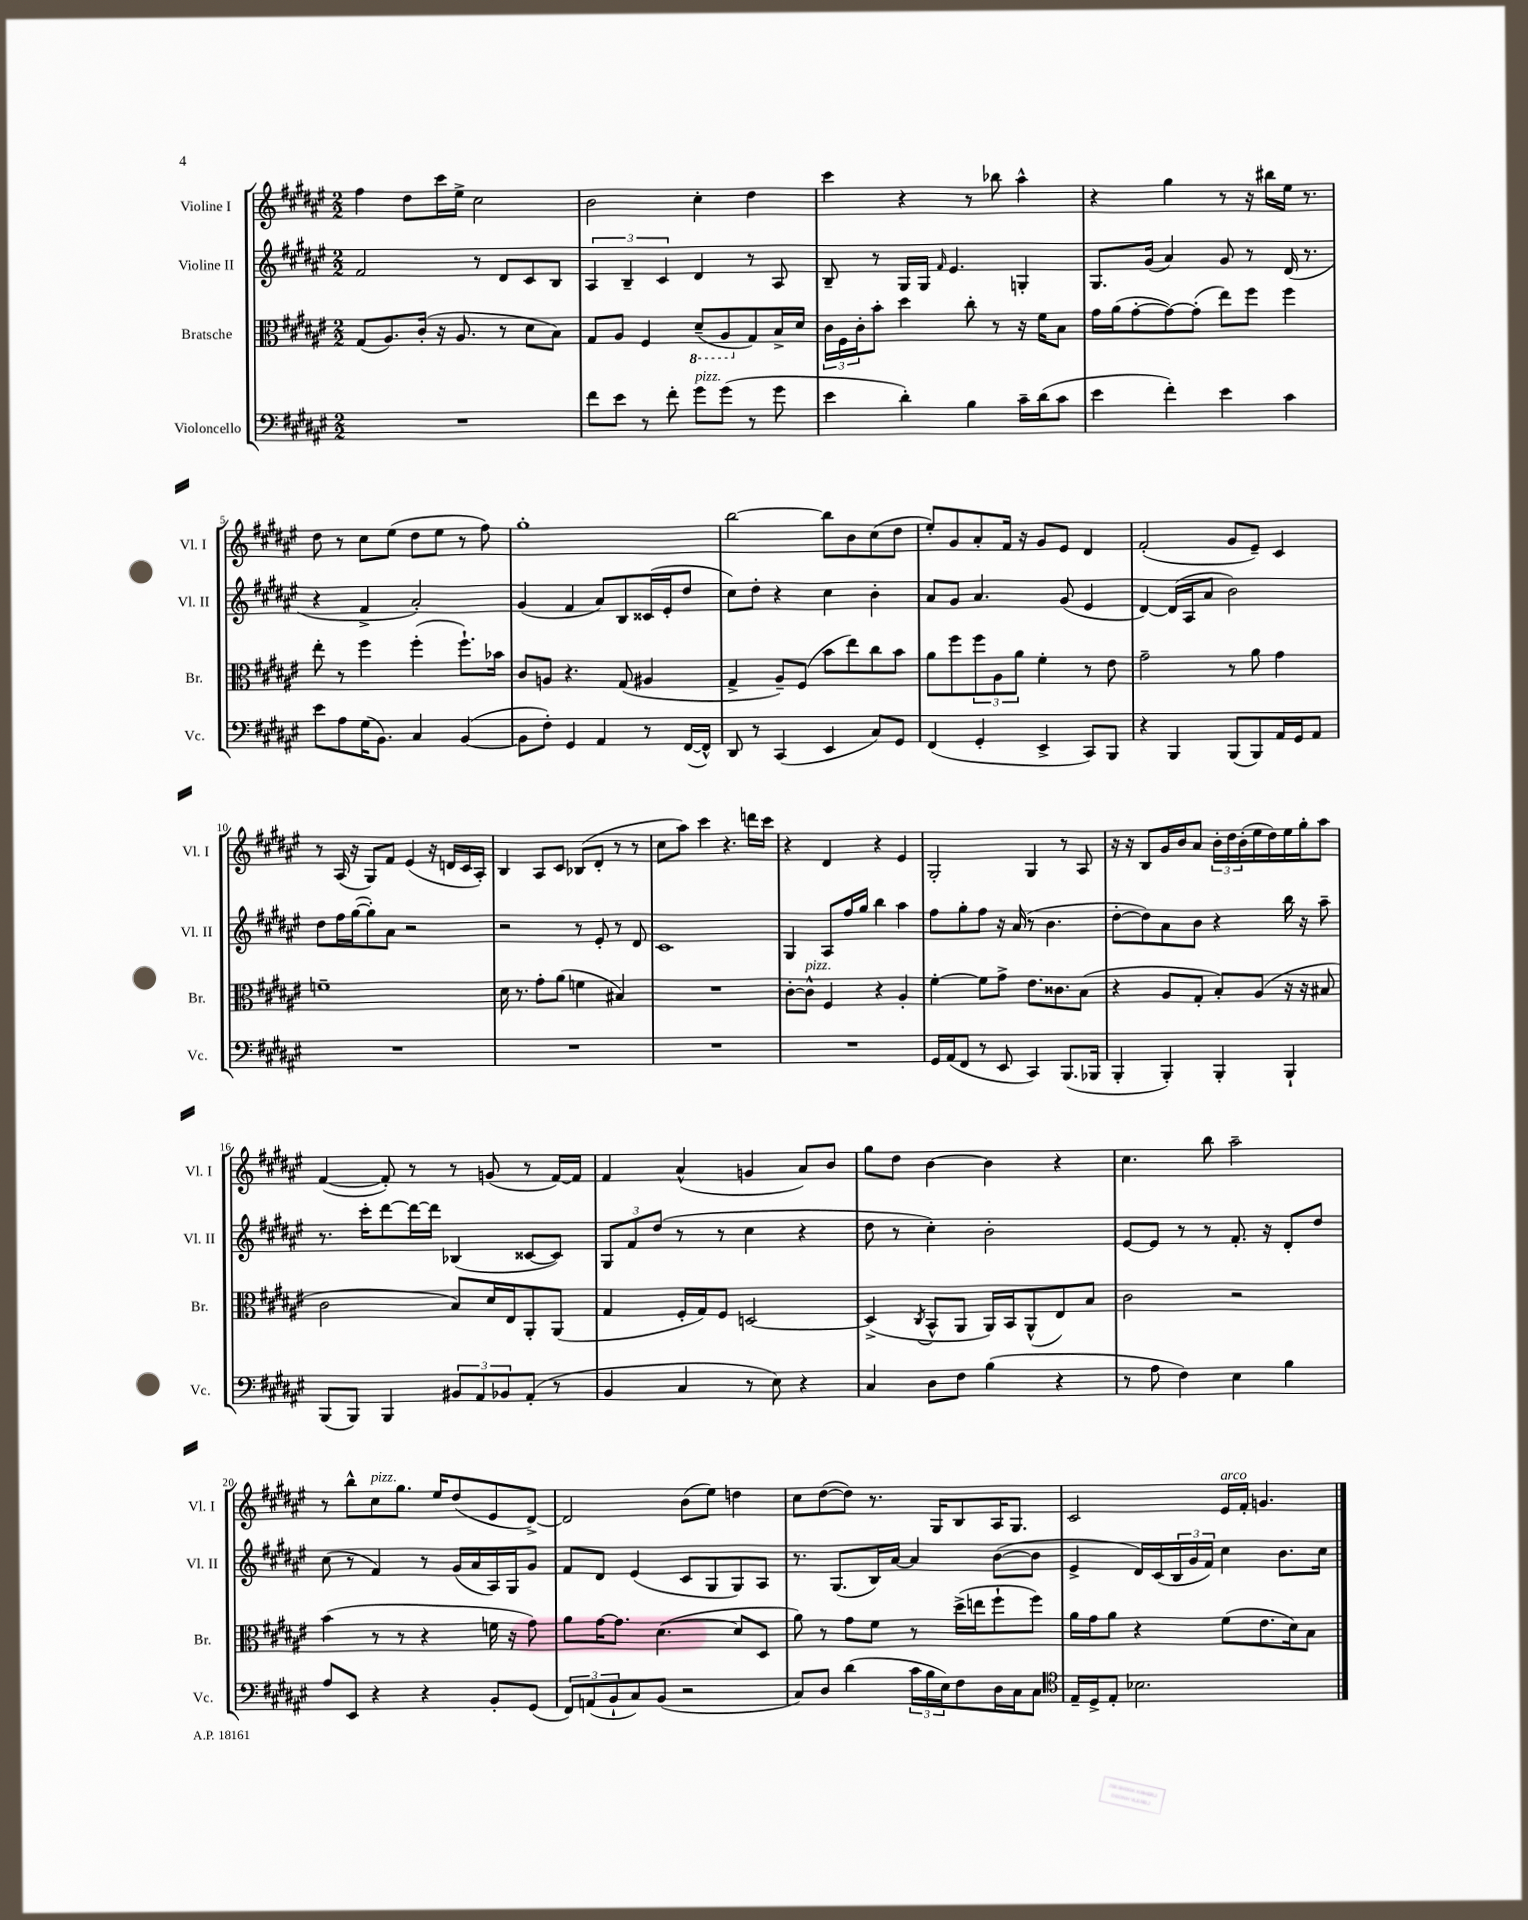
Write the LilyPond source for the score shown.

<<
\new StaffGroup <<
\new Staff = "s0" \with { instrumentName = "Violine I" shortInstrumentName = "Vl. I" } {
    \clef treble \key fis \major \numericTimeSignature \time 2/2
    fis''4 dis''8 cis'''16 eis''16-> cis''2 |
    b'2 cis''4-. dis''4 |
    cis'''4 r4 r8 bes''8 ais''4-^ |
    r4 gis''4 r8 r16 bis''16 eis''16 r8. |
    dis''8 r8 cis''8 eis''8( dis''8 eis''8 r8 fis''8) |
    gis''1-. |
    b''2~ b''8 b'8 cis''8( dis''8 |
    eis''8-.) gis'8 ais'8-. fis'16 r16 gis'8 eis'8 dis'4 |
    fis'2-.( gis'8 eis'8--) cis'4 |
    r8 ais16( r16 gis8) fis'8 eis'4( r16 d'16 cis'16 ais16-.) |
    b4 ais8 cis'8 bes8( dis'8-. r8 r8 |
    cis''8 ais''8) cis'''4 r4. d'''16 cis'''16 |
    r4 dis'4 r4 eis'4 |
    gis2-. gis4 r8 ais8 |
    r16 r16 b8 gis'16 b'16 ais'8 \tuplet 3/2 { b'16-. dis''16 b'16-.( } eis''16 dis''16) eis''16 gis''16-. ais''8 |
    fis'4~( fis'8-.) r8 r8 g'8( r8 fis'16~) fis'16 |
    fis'4 ais'4-^( g'4 ais'8) b'8 |
    gis''8 dis''8 b'4~ b'4 r4 |
    cis''4. b''8 ais''2-- |
    r8 b''8-^ cis''8^\markup { \italic "pizz." } gis''8. eis''16 dis''8( eis'8 dis'8~->) |
    dis'2 b'8( eis''8) d''4 |
    cis''8 dis''8~( dis''8) r8. gis16 b8 ais16 gis8. |
    cis'2 eis'16^\markup { \italic "arco" } fis'16-. g'4. \bar "|." |
}
\new Staff = "s1" \with { instrumentName = "Violine II" shortInstrumentName = "Vl. II" } {
    \clef treble \key fis \major \numericTimeSignature \time 2/2
    fis'2 r8 dis'8 cis'8 b8 |
    \tuplet 3/2 { ais4 b4-- cis'4 } dis'4 r8 ais8 |
    b8-- r8 gis16 gis16 \grace { fis'16 } eis'4. g4-. |
    gis8. gis'16( ais'4) gis'8 r8 dis'16( r8. |
    r4 fis'4-> ais'2-.) |
    gis'4( fis'4 ais'8) b8 cisis'16( eis'16-. dis''8 |
    cis''8) dis''8-. r4 cis''4 b'4-. |
    ais'8 gis'8 ais'4. gis'8( eis'4 |
    dis'4~) dis'16( ais16 ais'8 b'2) |
    dis''8 fis''16 gis''16~( gis''8-.) ais'8 r2 |
    r2 r8 eis'8-. r8 dis'8 |
    cis'1 |
    gis4 ais8 fis''16 gis''16 b''4 ais''4 |
    fis''8 gis''8-. fis''8 r16 ais'16( r8 b'4. |
    dis''8~-. dis''8) ais'8 b'8 r4 b''16 r16 ais''8-- |
    r8. cis'''16-. dis'''8~ dis'''16~ dis'''16 bes4( cisis'8~ cisis'8) |
    \tuplet 3/2 { gis8 fis'8 dis''8( } r8 r8 cis''4 r4 |
    dis''8 r8 cis''4-.) b'2-. |
    eis'8~ eis'8 r8 r8 fis'8.-. r16 dis'8-. dis''8 |
    cis''8( r8 fis'4) r8 gis'16( ais'16 ais16) gis16 gis'8 |
    fis'8 dis'8 eis'4( cis'8 gis8 gis8) ais8 |
    r8. gis8.( b16) ais'16~ ais'4 b'8~( b'8 |
    eis'4-> dis'16) cis'16( \tuplet 3/2 { b16 gis'16 fis'16) } cis''4 b'8. cis''16 \bar "|." |
}
\new Staff = "s2" \with { instrumentName = "Bratsche" shortInstrumentName = "Br." } {
    \clef alto \key fis \major \numericTimeSignature \time 2/2
    gis8( ais8.) cis'16-.( r16 ais8. r8 dis'8 b8) |
    gis8 ais8 fis4 \ottava #-1 dis8--( ais,8 \ottava #0 gis8) b16-> dis'16 |
    \tuplet 3/2 { cis'16 fis16 cis'16-. } b'8-. dis''4 cis''8-. r8 r16 fis'16 b8 |
    gis'16 ais'16( gis'8~-. gis'8~) gis'8-.( eis''8) fis''8 fis''4 |
    eis''8-. r8 fis''4 fis''4-.( fis''8.-!) bes'16 |
    cis'8 a8 r4. gis8( ais4 |
    gis4-> ais8--) fis8( b'8 eis''8) cis''8 b'8 |
    ais'8 fis''8 \tuplet 3/2 { fis''8 ais8 ais'8 } fis'4-. r8 eis'8 |
    gis'2-- r8 ais'8 gis'4 |
    f'1-- |
    dis'16 r8. gis'8-. ais'8( f'4 bis4) |
    R1 |
    cis'8~-. cis'8-^^\markup { \italic "pizz." } fis4 r4 ais4-. |
    fis'4~-. fis'8 gis'8-> eis'8. cisis'8. b8( |
    r4 ais8 gis8-. b8-.) ais8( r16 r16 bis8 |
    cis'2 b8) dis'16 eis16 ais,8-. ais,8( |
    gis4 fis16-. gis16) fis8 d2~ |
    d4->( \acciaccatura { cis8 } b,8-^ ais,8 ais,16) b,16 ais,8-^( eis8) b8 |
    cis'2 r2 |
    b'4( r8 r8 r4 f'16 r16 gis'8) |
    ais'8 gis'16~ gis'8. dis'4.~( dis'8 dis8 |
    ais'8) r8 gis'8 fis'8 r8 dis''16->( e''16 fis''8-! fis''8) |
    ais'16 gis'16 ais'8 r4 fis'8( eis'8. dis'16) b8 \bar "|." |
}
\new Staff = "s3" \with { instrumentName = "Violoncello" shortInstrumentName = "Vc." } {
    \clef bass \key fis \major \numericTimeSignature \time 2/2
    R1 |
    fis'8 eis'8 r8 fis'8-. gis'8^\markup { \italic "pizz." } gis'8( r8 gis'8 |
    eis'4 dis'4-.) b4 cis'16-- dis'16( cis'8 |
    eis'4 fis'4-.) eis'4 cis'4 |
    eis'8 ais8 gis16( b,8.) cis4 b,4~( |
    b,8 fis8-.) gis,4 ais,4 r8 fis,16~( fis,16-^) |
    dis,8 r8 cis,4( eis,4 cis8) gis,8 |
    fis,4( gis,4-. eis,4-> cis,8) b,,8 |
    r4 b,,4 b,,8( b,,8) ais,16 gis,16 ais,8 |
    R1 |
    R1 |
    R1 |
    R1 |
    gis,16 ais,16( fis,8 r8 eis,8 cis,4) b,,8.( bes,,16 |
    b,,4-. b,,4-.) b,,4-. b,,4-! |
    b,,8( b,,8) b,,4 \tuplet 3/2 { bis,8 ais,8 bes,8 } ais,8-.( r8 |
    b,4 cis4 r8 eis8) r4 |
    cis4 dis8 fis8 b4( r4 |
    r8 ais8 fis4) eis4 b4 |
    ais8 eis,8 r4 r4 b,8-. gis,8( |
    \tuplet 3/2 { fis,8) a,8( b,8-! } cis8) b,8( r2 |
    cis8) dis8 dis'4( \tuplet 3/2 { cis'16 b16 eis16) } fis8 dis16 cis16 cis8 |
    \clef tenor eis16-- dis16-> eis8-. bes2. \bar "|." |
}
>>
>>
